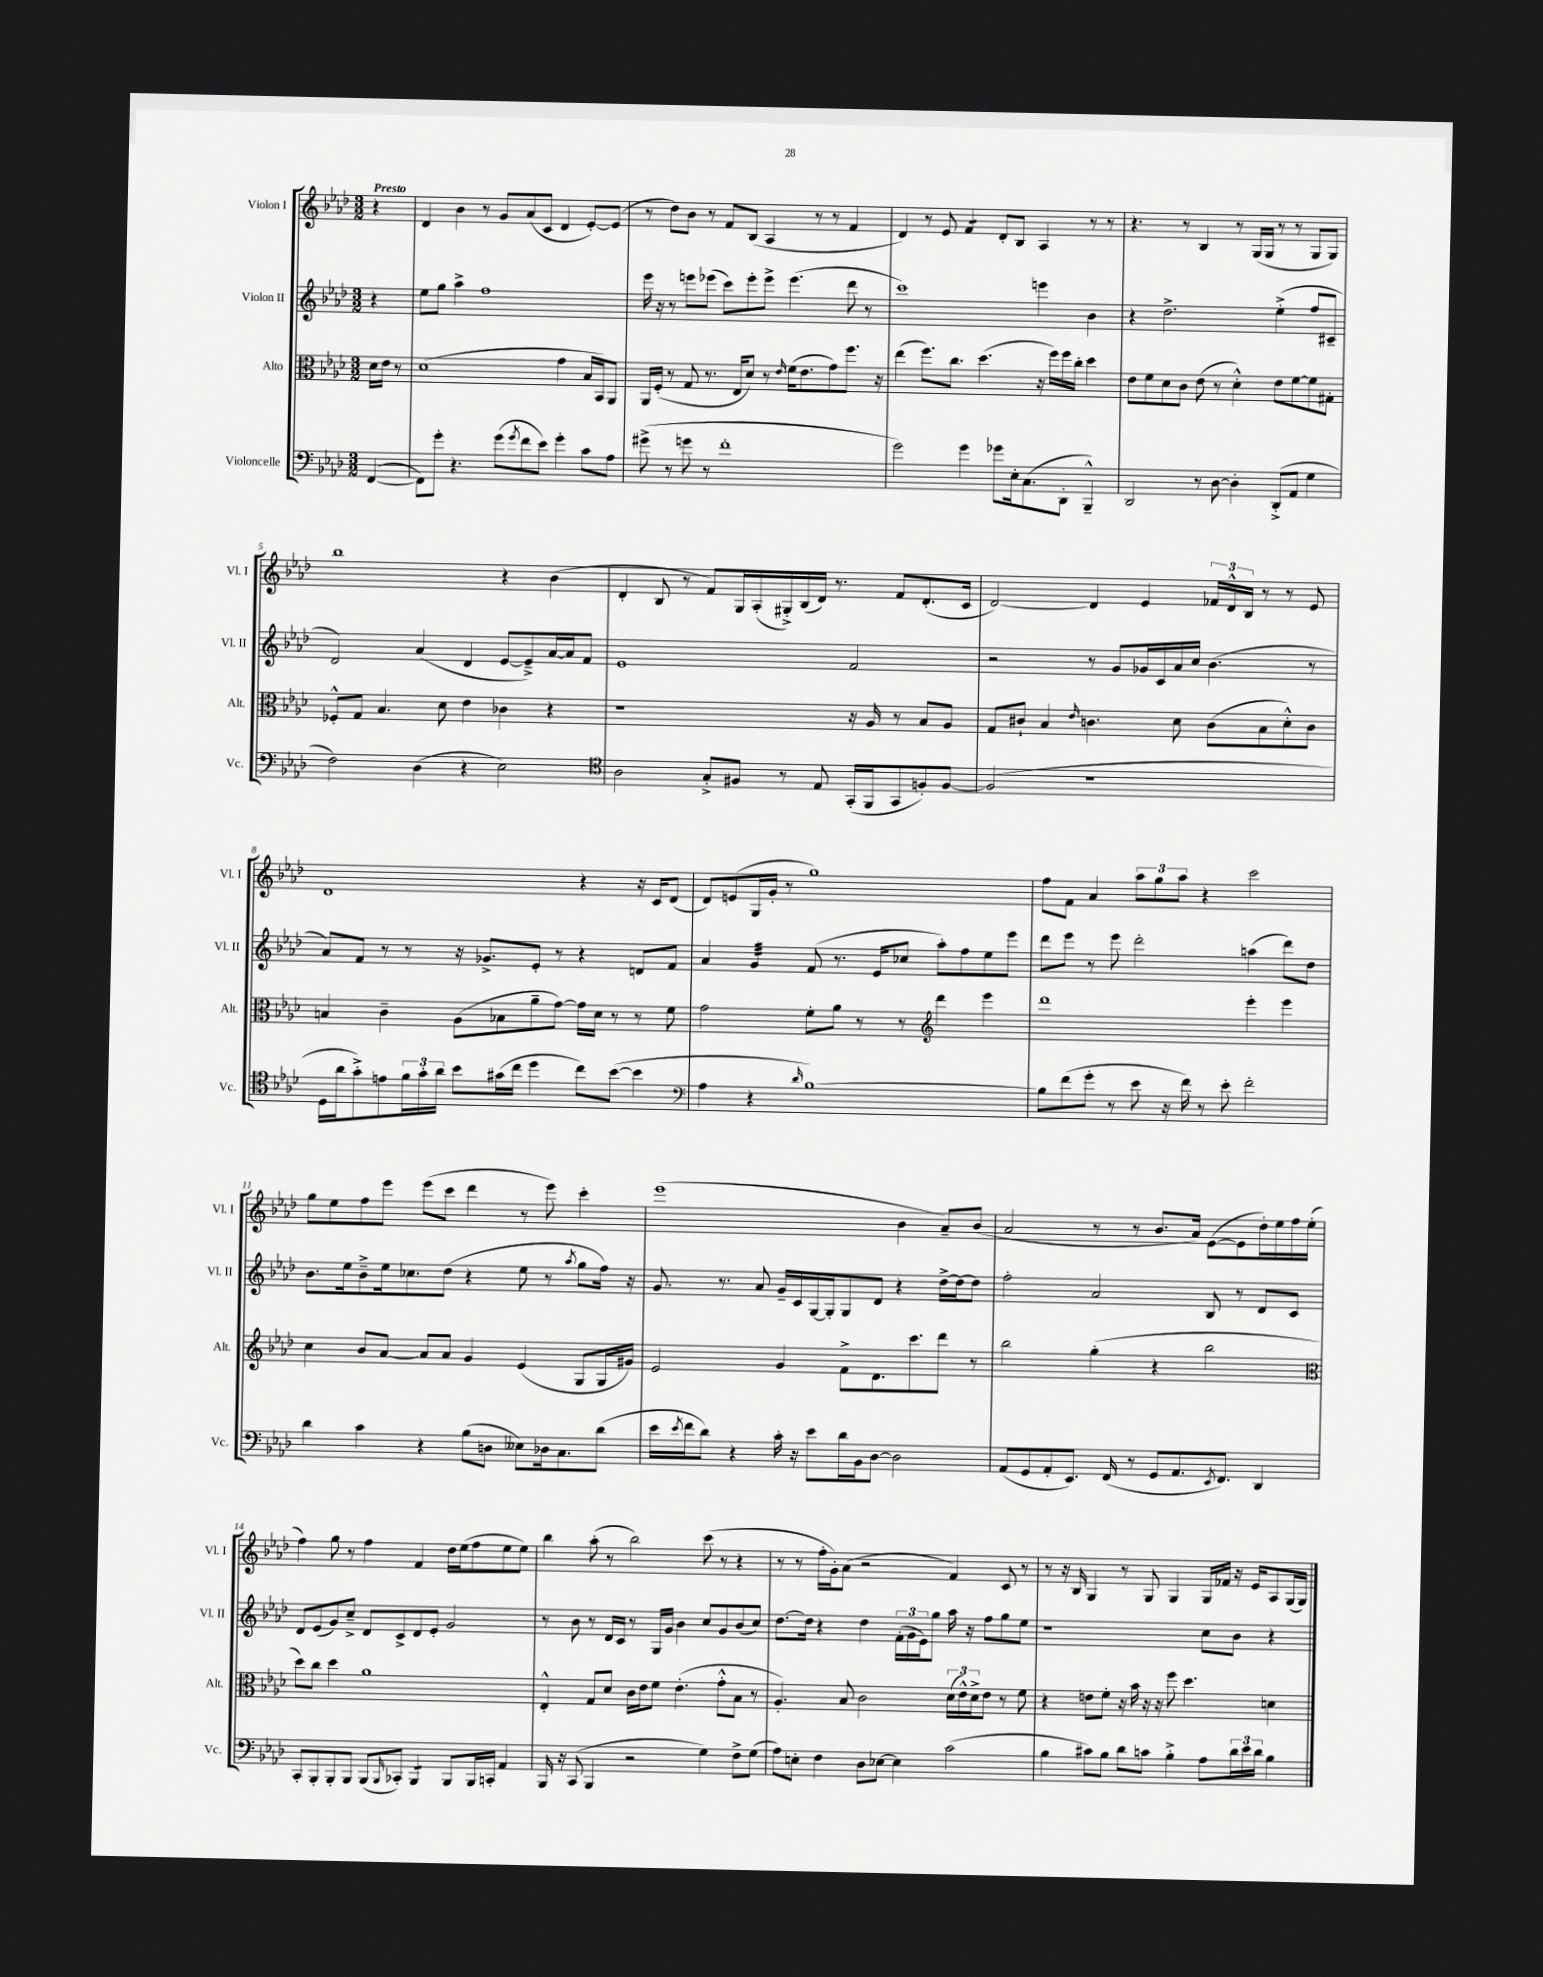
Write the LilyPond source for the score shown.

<<
\new StaffGroup <<
\new Staff = "s0" \with { instrumentName = "Violon I" shortInstrumentName = "Vl. I" } {
    \clef treble \key aes \major \numericTimeSignature \time 3/2 \partial 4 \tempo "Presto"
    r4 |
    des'4 bes'4 r8 g'8 aes'8( c'8 des'4 ees'8~-.) ees'8( |
    r8 des''8) bes'8 r8 f'8 bes8( aes4 r8 r8 f'4 |
    des'4) r8 ees'8 f'4:8 des'8-. bes8 aes4 r8 r8 |
    r4. r8 bes4 r8 g16( g16 r8 r8 g8 g8) |
    bes''1 r4 bes'4( |
    des'4-. bes8 r8 f'8) g16 aes16-.( gis16-.->) bes16( des'16) r8. f'8 des'8.-.( c'16 |
    des'2~) des'4 ees'4 \tuplet 3/2 { fes'16 des'16-^ bes16 } r8 r8 ees'8 |
    des'1 r4 r16 c'16 des'8( |
    des'8) e'8( g16 g'16-. r8 g''1) |
    f''8 f'8 aes'4 \tuplet 3/2 { aes''8 g''8 aes''8 } r4 c'''2 |
    g''8 ees''8 f''8 ees'''8 ees'''8( c'''8 des'''4 r8 ees'''8) c'''4-. |
    ees'''1( bes'4 aes'8--) bes'8( |
    aes'2 r8 r8 bes'8. aes'16) ees'8~( ees'8 des''16-.) ees''16 f''16 ees''16-.( |
    f''4) g''8 r8 f''4 f'4 des''16 ees''16( f''8 ees''8 ees''8) |
    bes''4 aes''8-.( r8 bes''2) c'''8( r8 r4 |
    r8 r8 f''16-. g'16-.) aes'8( r2 f'4) c'8 r8 |
    r8 r16 bes16 g4 r8 g8 g4 g16 fes'16 r16 ees'16 aes8 g16( g16) \bar "|." |
}
\new Staff = "s1" \with { instrumentName = "Violon II" shortInstrumentName = "Vl. II" } {
    \clef treble \key aes \major \numericTimeSignature \time 3/2 \partial 4
    r4 |
    ees''8 g''8 aes''4-> f''1 |
    ees'''16 r16 r8 e'''8 ees'''8( c'''8) ees'''8-. ees'''8-> ees'''4.( des'''8 r8 |
    c'''1) e'''4 bes'4 |
    r4 des''2.-> ees''4-.->( f''8 cis'8-- |
    des'2) aes'4( des'4 ees'8~ ees'8--->) aes'16~ aes'16 f'8 |
    ees'1 f'2 |
    r2 r8 g'8 ges'16 c'16 aes'16 c''16 bes'4.( r8 |
    aes'8) f'8 r8 r8 r16 ges'8.-> ees'8-. r8 r4 d'8 f'8 |
    aes'4 g'4:32 f'8( r8. ees'16 ces''8 aes''8-.) f''8 ees''8 ees'''8 |
    des'''8 ees'''8 r8 ees'''8 des'''2-. a''4( des'''8) des''8 |
    bes'8. ees''16 bes'8---> ees''16 ces''8. des''8( r4 ees''8 r8 \acciaccatura { aes''8 } g''8 f''16) r16 |
    g'8. r8. aes'8 g'16-- c'16 g16~ g16-. g8 des'8 r4 des''16~-> des''16~ des''8 |
    f''2-. aes'2 bes8 r8 des'8 c'8 |
    des'8 ees'8( g'8) c''8---> des'8 c'8-> des'8 ees'8-. g'2 |
    r8 bes'8 r8 des'16 c'16 r8 g16 g'16 bes'4 c''8 g'8 bes'8( c''8) |
    des''8.~ des''16 r4 des''4 \tuplet 3/2 { f'16-.( g'16 ees'16) } g''8 aes''16 r16 f''8 g''8 ees''8 |
    r1 c''8 bes'8 r4 \bar "|." |
}
\new Staff = "s2" \with { instrumentName = "Alto" shortInstrumentName = "Alt." } {
    \clef alto \key aes \major \numericTimeSignature \time 3/2 \partial 4
    des'16 ees'16 r8 |
    des'1( g'4 bes16 bes,16) aes,8 |
    aes,16 f16-.( r8 g8 r8. ees16 des'8) r8 \grace { ees'16 } f'16( ees'8. g'8) f''8. r16 |
    ees''4( f''8.) c''8. des''4.( r16 f''16) f''16 c''16-. des''4 |
    ees'8 f'8 des'8 c'8 ees'8( r8 des'4-.-^) ees'8 f'8~ f'8 gis8-. |
    fes8-.-^ g8 bes4. des'8 ees'4 ces'4 r4 |
    r1 r16 aes16 r8 bes8 aes8 |
    g8 cis'8-! bes4 \grace { ees'16 } c'4. des'8 c'8( bes8 des'8-.-^) c'8 |
    b4 c'4-- aes8( bes8 aes'8-- g'8~) g'16 des'16 r8 r8 f'8 |
    g'2 f'8-. aes'8 r8 r8 \clef treble des'''4 ees'''4 |
    des'''1 ees'''4-. ees'''4 |
    c''4 bes'8 aes'8~ aes'8 aes'8 g'4 ees'4( g8 g16 gis'16) |
    ees'2 g'4 f'8-> des'8. c'''8. des'''8 r8 |
    bes''2 g''4-.( r4 bes''2 |
    \clef alto des''8) c''8 des''4 aes'1 |
    ees4-.-^ g8 des'8 c'16 ees'16 f'8 ees'4.-.( g'8-.-^ bes8 r8 |
    aes4.-.) bes8 c'2 \tuplet 3/2 { des'16( ees'16-^) des'16-> } ees'8 r8 f'8 |
    r4 e'8 f'8-. r16 bes'16 r16 r16 f''8 des''4. d'4 \bar "|." |
}
\new Staff = "s3" \with { instrumentName = "Violoncelle" shortInstrumentName = "Vc." } {
    \clef bass \key aes \major \numericTimeSignature \time 3/2 \partial 4
    f,4~( |
    f,8) g'8-. r4. g'8( \acciaccatura { g'8 } f'8 ees'8) g'4-. c'8 aes8 |
    gis'8->( r8 g'8 r8 f'1-. |
    g'2) g'4 ges'8 ees16-. c8.( des,8-. bes,,4---^) |
    des,2 r8 des8~ des4-. des,8-.->( aes,8 g4 |
    f2) des4( r4 ees2) |
    \clef tenor aes2 g8-.-> fis8 r8 ees8 g,16-.( f,16 g,8 f8-.) f8~ |
    f2( r1 |
    des16 aes'16 g'8-.->) e'8 \tuplet 3/2 { f'16 g'16-. aes'16 } bes'8 gis'16( c''16 des''4 c''8) bes'8~( bes'4 |
    \clef bass aes4 r4 \grace { des'16 } bes1~) |
    bes8 f'8( g'8-. r8 ees'8 r16 f'16) r8 ees'8-. f'2-. |
    des'4 c'4 r4 bes8( d8 eeses8) des16 c8. des'8( |
    ees'16 \acciaccatura { ees'8 } f'16 des'8) r4 c'16-. r16 ees'8 des'16 bes,16 des8~ des2 |
    aes,8( g,8 aes,8-. ees,8.) f,16( r8 g,8 aes,8. \acciaccatura { ees,8 } f,8.) des,4 |
    c,8-. bes,,8-. bes,,8-. bes,,8 bes,,8( \grace { bes,,16 } ces,8-.) bes,,4:8 bes,,8 bes,,16 c,16-. aes,4 |
    bes,,16 r16 c,8( bes,,4 r2 g4) f8-> g8( |
    aes8) e8-. f4 des8 ees8~ ees4 c'2( |
    bes4 cis'8) bes8 des'8 c'8 bes4-.-> aes8 \tuplet 3/2 { des'16 ees'16 des'16 } bes4 \bar "|." |
}
>>
>>
